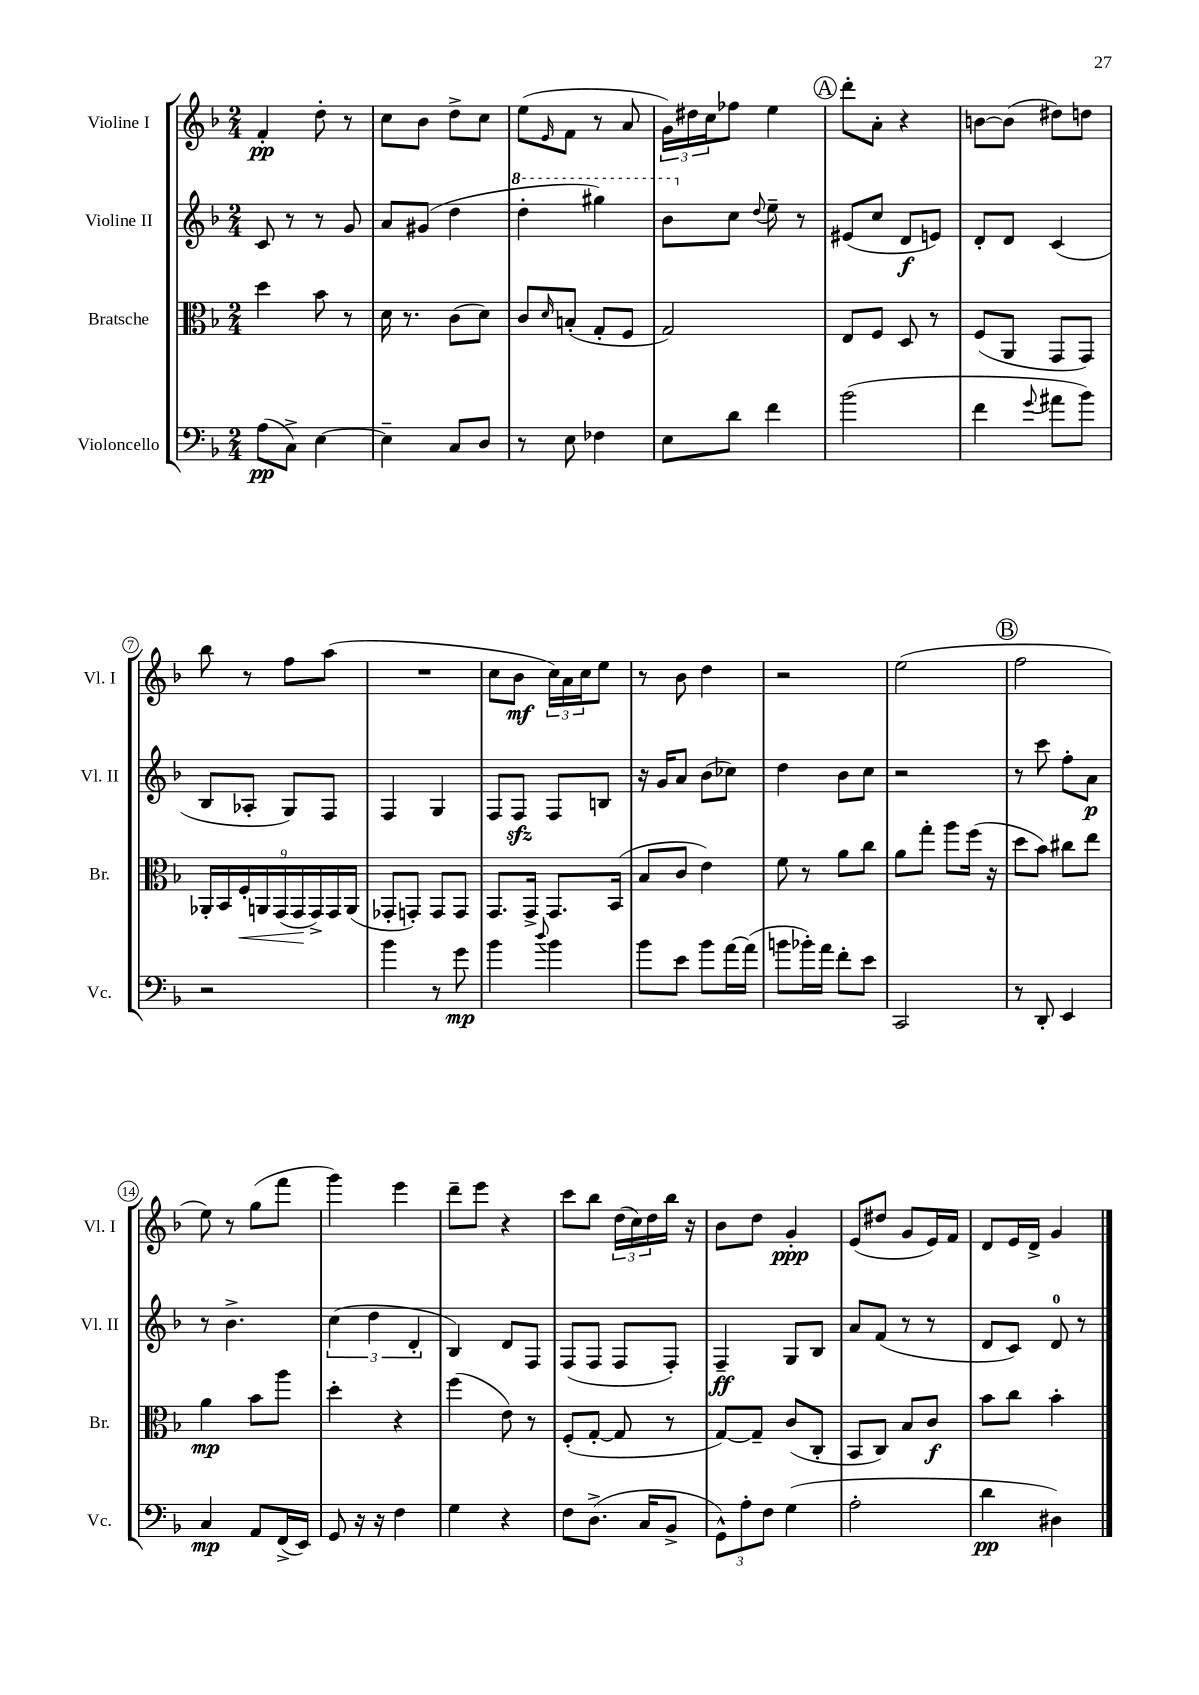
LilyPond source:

<<
\new StaffGroup <<
\new Staff = "s0" \with { instrumentName = "Violine I" shortInstrumentName = "Vl. I" } {
    \clef treble \key f \major \numericTimeSignature \time 2/4
    f'4-.\pp d''8-. r8 |
    c''8 bes'8 d''8-> c''8 |
    e''8( \grace { e'16 } f'8 r8 a'8 |
    \tuplet 3/2 { g'16) dis''16 c''16 } fes''8 e''4 |
    \mark \markup { \circle "A" } d'''8-. a'8-. r4 |
    b'8~ b'8( dis''8) d''8 |
    bes''8 r8 f''8 a''8( |
    R2 |
    c''8 bes'8\mf \tuplet 3/2 { c''16) a'16 c''16 } e''8 |
    r8 bes'8 d''4 |
    r2 |
    e''2( |
    \mark \markup { \circle "B" } f''2 |
    e''8) r8 g''8( f'''8 |
    g'''4) e'''4 |
    d'''8-- e'''8 r4 |
    c'''8 bes''8 \tuplet 3/2 { d''16( c''16) d''16 } bes''16 r16 |
    bes'8 d''8 g'4-.\ppp |
    e'8( dis''8 g'8 e'16) f'16 |
    d'8 e'16 d'16-> g'4 \bar "|." |
}
\new Staff = "s1" \with { instrumentName = "Violine II" shortInstrumentName = "Vl. II" } {
    \clef treble \key f \major \numericTimeSignature \time 2/4
    c'8 r8 r8 g'8 |
    a'8 gis'8( d''4 |
    \ottava #1 d'''4-. gis'''4) |
    bes''8 \ottava #0 c''8 \appoggiatura { d''8 } e''8-- r8 |
    \mark \markup { \circle "A" } eis'8( c''8 d'8\f e'8) |
    d'8-. d'8 c'4( |
    bes8 aes8-. g8) f8 |
    f4 g4 |
    f8 f8\sfz f8 b8 |
    r16 g'16 a'8 bes'8( ces''8) |
    d''4 bes'8 c''8 |
    r2 |
    \mark \markup { \circle "B" } r8 c'''8 f''8-. a'8\p |
    r8 bes'4.-> |
    \tuplet 3/2 { c''4( d''4 d'4-. } |
    bes4) d'8 f8 |
    f8( f8 f8 f8-.) |
    f4--\ff g8 bes8 |
    a'8 f'8( r8 r8 |
    d'8 c'8) d'8-0 r8 \bar "|." |
}
\new Staff = "s2" \with { instrumentName = "Bratsche" shortInstrumentName = "Br." } {
    \clef alto \key f \major \numericTimeSignature \time 2/4
    d''4 bes'8 r8 |
    d'16 r8. c'8( d'8) |
    c'8 \grace { d'16 } b8-.( g8-. f8 |
    g2) |
    \mark \markup { \circle "A" } e8 f8 d8 r8 |
    f8( a,8 g,8 g,8) |
    \tuplet 9/8 { aes,16-. bes,16 f16-.\< a,16 g,16( g,16\! g,16->) g,16 a,16( } |
    ges,8-. g,8-.) g,8 g,8 |
    g,8. g,16-> g,8. bes,16( |
    bes8 c'8 e'4) |
    f'8 r8 a'8 c''8 |
    a'8 g''8-. a''8 f''16( r16 |
    \mark \markup { \circle "B" } d''8 bes'8) cis''8 e''8 |
    a'4\mp bes'8 a''8 |
    d''4-. r4 |
    f''4( e'8) r8 |
    f8-.( g8~-. g8 r8 |
    g8~) g8-- c'8( c8-. |
    bes,8 c8) bes8 c'8\f |
    bes'8 c''8 bes'4-. \bar "|." |
}
\new Staff = "s3" \with { instrumentName = "Violoncello" shortInstrumentName = "Vc." } {
    \clef bass \key f \major \numericTimeSignature \time 2/4
    a8\pp( c8->) e4~ |
    e4-- c8 d8 |
    r8 e8 fes4 |
    e8 d'8 f'4 |
    \mark \markup { \circle "A" } bes'2( |
    f'4 \appoggiatura { g'8 } ais'8 bes'8) |
    r2 |
    bes'4 r8 g'8\mp |
    bes'4 \appoggiatura { d''8 } bes'4 |
    bes'8 e'8 bes'8 a'16~ a'16( |
    b'8 bes'16-.) a'16 f'8-. e'8 |
    c,2 |
    \mark \markup { \circle "B" } r8 d,8-. e,4 |
    c4\mp a,8 f,16->( e,16) |
    g,8 r16 r16 f4 |
    g4 r4 |
    f8 d8.->( c16 bes,8-> |
    \tuplet 3/2 { g,8-^) a8-. f8 } g4( |
    a2-. |
    d'4\pp dis4) \bar "|." |
}
>>
>>
\layout { \context { \Score \override BarNumber.stencil = #(make-stencil-circler 0.1 0.3 ly:text-interface::print) } }
